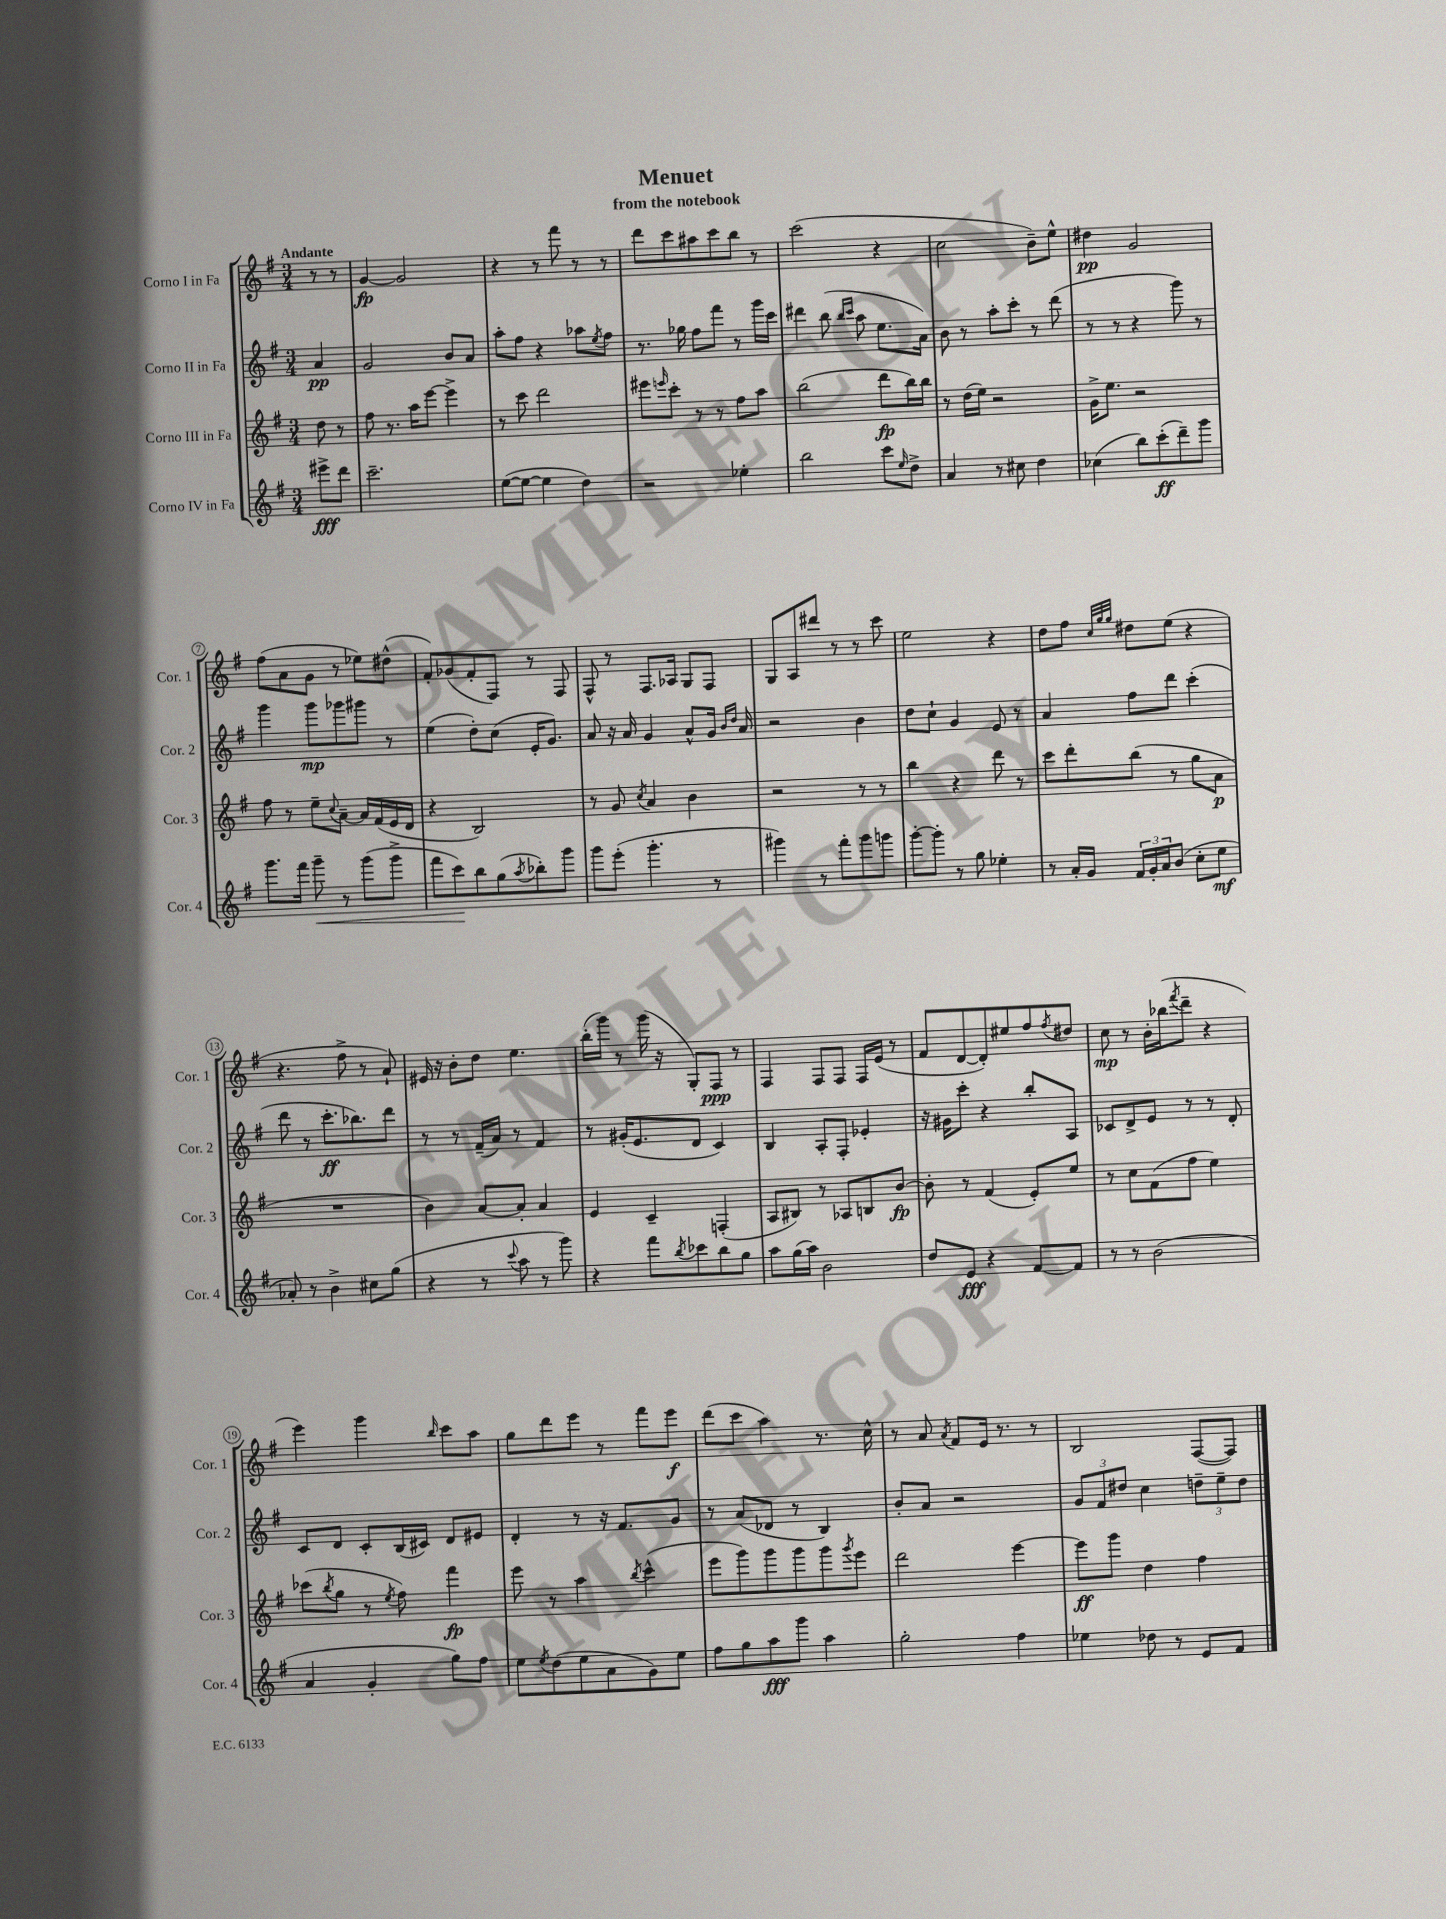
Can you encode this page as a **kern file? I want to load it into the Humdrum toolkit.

**kern	**dynam	**kern	**dynam	**kern	**dynam	**kern	**dynam
*part4	*part4	*part3	*part3	*part2	*part2	*part1	*part1
*staff4	*staff4	*staff3	*staff3	*staff2	*staff2	*staff1	*staff1
*I"Corno IV in Fa	*	*I"Corno III in Fa	*	*I"Corno II in Fa	*	*I"Corno I in Fa	*
*I'Cor. 4	*	*I'Cor. 3	*	*I'Cor. 2	*	*I'Cor. 1	*
*clefG2	*	*clefG2	*	*clefG2	*	*clefG2	*
*k[f#]	*	*k[f#]	*	*k[f#]	*	*k[f#]	*
*M3/4	*	*M3/4	*	*M3/4	*	*M3/4	*
=	=	=	=	=	=	=	=
!	!	!	!	!	!	!LO:TX:a:B:t=Andante	!
8eee#X^\L	fff	8dd\	.	4a/	pp	8r	.
8ddd\J	.	8r	.	.	.	8r	.
=1	=1	=1	=1	=1	=1	=1	=1
2.ccc~\	.	8ff#\	.	2g/	.	[4g/	fp
.	.	8.r	.	.	.	.	.
.	.	.	.	.	.	2g/]	.
.	.	16aa\KL	.	.	.	.	.
.	.	[8eee\J	.	.	.	.	.
.	.	4eee^\]	.	8b/L	.	.	.
.	.	.	.	8a/J	.	.	.
=2	=2	=2	=2	=2	=2	=2	=2
([8ee\L	.	8r	.	8aa'\L	.	4r	.
8ee\J_	.	8ccc\	.	8ff#\J	.	.	.
4ee\]	.	2ddd\	.	4r	.	8r	.
.	.	.	.	.	.	8fff#\	.
4dd\)	.	.	.	8aa-X\L	.	8r	.
.	.	.	.	8qee/	.	.	.
.	.	.	.	8ff#\J	.	8r	.
=3	=3	=3	=3	=3	=3	=3	=3
2r	.	8eee#X\L	.	8.r	.	8ddd\L	.
.	.	16qqeeen/	.	.	.	.	.
.	.	8ccc'\J	.	.	.	8ccc\	.
.	.	.	.	16gg-X\	.	.	.
.	.	8r	.	8ff#\L	.	8aa#X\	.
.	.	8r	.	8fff#\J	.	8ccc\	.
4ee-X'\	.	8ff#\L	.	8r	.	8bb\J	.
.	.	8aa\J	.	16ggg\LL	.	8r	.
.	.	.	.	16ccc\JJ	.	.	.
=4	=4	=4	=4	=4	=4	=4	=4
2bb\	.	(2bb\	.	4ddd#X\	.	(2ccc\	.
.	.	.	.	(8bb\	.	.	.
.	.	.	.	16qqbb/LL	.	.	.
.	.	.	.	16qqccc/JJ	.	.	.
.	.	.	.	8aa\	.	.	.
8ccc\L	.	8ddd\L	fp	8.ee\L	.	4r	.
16qqee/	.	.	.	.	.	.	.
8dd^\J	.	16bb\L)	.	.	.	.	.
.	.	16bb\JJ	.	16a\Jk)	.	.	.
=5	=5	=5	=5	=5	=5	=5	=5
4a/	.	8r	.	8b\	.	2cc\	.
.	.	(16dd\LL	.	8r	.	.	.
.	.	16ee\JJ)	.	.	.	.	.
8r	.	2r	.	8aa'\L	.	.	.
8cc#X\	.	.	.	8ccc'\J	.	.	.
4dd\	.	.	.	8r	.	8b~\L)	.
.	.	.	.	(8ddd\	.	8ee^^\J	.
=6	=6	=6	=6	=6	=6	=6	=6
(4cc-X\	.	16g^\KL	.	8r	.	4dd#X\	pp
.	.	8.ee\J	.	.	.	.	.
.	.	.	.	8r	.	.	.
8bb\L)	.	2r	.	4r	.	2g/	.
(8ccc'\	ff	.	.	.	.	.	.
8ddd~\)	.	.	.	8ggg\)	.	.	.
8ggg\J	.	.	.	8r	.	.	.
!!LO:LB:g=z
=7	=7	=7	=7	=7	=7	=7	=7
8.ggg\L	.	8ff#\	.	4ggg\	.	(8ff#\L	.
.	.	8r	.	.	.	8a\	.
16fff#\Jk	.	.	.	.	.	.	.
!	!LO:HP:b	!	!	!	!	!	!
8ggg~\	<	8ee~\L	.	8ggg\L	mp	8g\J	.
.	.	8qqcc/	.	.	.	.	.
8r	.	[8a~\J	.	8ggg-X\	.	8r	.
(8ggg\L	.	16a/LL]	.	8ggg#X\J	.	8ee-X\L)	.
.	.	(16f#/	.	.	.	.	.
8ggg^\J	.	16e/	.	8r	.	(8dd#X^^\J	.
.	.	16d/JJ	.	.	.	.	.
=8	=8	=8	=8	=8	=8	=8	=8
8fff#\L	.	4r	.	(4ee\	.	8f#'/L)	.
8ccc\)	.	.	.	.	.	(8g-X/	.
8bb\	[	2B/)	.	8dd'\L)	.	8f#'/	.
(8gg\	.	.	.	(8cc\J	.	8F#/J)	.
8qaa/	.	.	.	.	.	.	.
8bb-X'\)	.	.	.	16e'/KL	.	8r	.
.	.	.	.	8.g/J)	.	.	.
8ggg\J	.	.	.	.	.	8F#/	.
=9	=9	=9	=9	=9	=9	=9	=9
8ggg\L	.	8r	.	8a/	.	8F#^^/	.
(8eee'\J	.	8g/	.	16r	.	8r	.
.	.	.	.	16a/	.	.	.
.	.	8qcc/	.	.	.	.	.
4.ggg'\	.	4a/	.	4g/	.	8.F#/L	.
.	.	.	.	.	.	16A-X/Jk	.
.	.	4b\	.	8a^^/L	.	8G/L	.
8r	.	.	.	16g/Jk	.	8F#/J	.
.	.	.	.	16qqb/LL	.	.	.
.	.	.	.	16qqdd/JJ	.	.	.
.	.	.	.	16a/	.	.	.
=10	=10	=10	=10	=10	=10	=10	=10
4ggg#X\)	.	2r	.	2r	.	8G/L	.
.	.	.	.	.	.	8A/	.
8r	.	.	.	.	.	8ddd#X/J	.
8fff#'\L	.	.	.	.	.	8r	.
8ggg#\	.	8r	.	4b\	.	8r	.
8gggn\J	.	8r	.	.	.	8ccc\	.
=11	=11	=11	=11	=11	=11	=11	=11
[8ggg'\L	.	4bb\	.	8dd\L	.	2ee\	.
8ggg'\J]	.	.	.	8cc`\J	.	.	.
8r	.	4r	.	4g/	.	.	.
8gg\	.	.	.	.	.	.	.
4ee-X'\	.	8ddd\	.	8e/	.	4r	.
.	.	8r	.	8r	.	.	.
=12	=12	=12	=12	=12	=12	=12	=12
8r	.	8ccc\L	.	4a/	.	8dd\L	.
16a'/LL	.	8ddd'\	.	.	.	8ff#\J	.
16g/JJ	.	.	.	.	.	.	.
.	.	.	.	.	.	32qqcc/LLL	.
.	.	.	.	.	.	32qqgg/	.
.	.	.	.	.	.	32qqgg/JJJ	.
24f#/LL	.	(8bb\J	.	8ff#\L	.	8dd#X\L	.
24g'/	.	.	.	.	.	.	.
24a/J	.	.	.	.	.	.	.
(8b/J	.	8r	.	8ddd\J	.	(8ee\J	.
8cc'\L	.	8gg\L	.	(4ccc'\	.	4r	.
8ee\J	mf	8a\J	p	.	.	.	.
!!LO:LB:g=z
=13	=13	=13	=13	=13	=13	=13	=13
8a-X'/)	.	2.r	.	8ddd\	.	4.r	.
8r	.	.	.	8r	.	.	.
4b^\	.	.	.	8.ccc'\L	ff	.	.
.	.	.	.	.	.	8ff#^\	.
.	.	.	.	8.bb-X\)	.	.	.
8cc#X\L	.	.	.	.	.	8r	.
(8gg\J	.	.	.	8ddd\J	.	8a`/)	.
=14	=14	=14	=14	=14	=14	=14	=14
4r	.	4b\)	.	8r	.	16e#X/	.
.	.	.	.	.	.	16r	.
.	.	.	.	8r	.	8b'\L	.
8r	.	[8a/L	.	(16f#~/LL	.	8dd\J	.
.	.	.	.	16a/JJ)	.	.	.
8qqccc/	.	.	.	.	.	.	.
8aa\	.	8a'/J]	.	8r	.	4.ee\	.
8r	.	4a/	.	4f#/	.	.	.
8ggg\)	.	.	.	.	.	.	.
=15	=15	=15	=15	=15	=15	=15	=15
4r	.	4e/	.	8r	.	(16bb'\LL	.
.	.	.	.	.	.	16ggg\JJ)	.
.	.	.	.	(16g#X'/KL	.	8r	.
.	.	.	.	8.e/	.	.	.
8fff#\L	.	4c~/	.	.	.	(16ggg\	.
.	.	.	.	.	.	16r	.
8qbb/	.	.	.	.	.	.	.
8ccc-X\	.	.	.	8d/J	.	8G'/L)	.
8bb\	.	(4Fn'/	.	4c/)	.	8F#/J	ppp
8gg\J	.	.	.	.	.	8r	.
=16	=16	=16	=16	=16	=16	=16	=16
8aa\L	.	8A/L	.	4B/	.	4F#/	.
(16gg\L	.	8B#X/J)	.	.	.	.	.
16aa\JJ)	.	.	.	.	.	.	.
2b\	.	8r	.	8A'/L	.	8F#/L	.
.	.	8A-X/L	.	8F#'/J	.	8F#/J	.
.	.	8Bn/	.	4e-X'/	.	16F#/LL	.
.	.	.	.	.	.	(16e/JJ	.
.	.	[8b/J	fp	.	.	8r	.
=17	=17	=17	=17	=17	=17	=17	=17
8dd/L	.	8b'\]	.	16r	.	8f#/L	.
.	.	.	.	16g#X\KL	.	.	.
8e/J	fff	8r	.	8ccc'\J	.	[8d/	.
4r	.	(4f#/	.	4r	.	8d'/])	.
.	.	.	.	.	.	8ee#X/	.
[8f#/L	.	8e'/L)	.	8bb'/L	.	8ff#/	.
.	.	.	.	.	.	8qff#/	.
8f#/J]	.	8ee/J	.	8A/J	.	8dd#X/J	.
=18	=18	=18	=18	=18	=18	=18	=18
8r	.	8r	.	8c-X/L	.	8cc\	mp
8r	.	8cc\L	.	8d^/	.	8r	.
(2b\	.	(8f#\	.	8e/J	.	16b'\LL	.
.	.	.	.	.	.	(16bb-X\J	.
.	.	.	.	.	.	8qfff#/	.
.	.	8ff#\J	.	8r	.	8ddd~\J	.
.	.	4ee\)	.	8r	.	4r	.
.	.	.	.	8d'/	.	.	.
!!LO:LB:g=z
=19	=19	=19	=19	=19	=19	=19	=19
4a/	.	(8ccc-X\L	.	8c/L	.	4eee\)	.
.	.	8qbb/	.	.	.	.	.
.	.	8gg\J	.	8d/J	.	.	.
4g'/	.	8r	.	8c'/L	.	4ggg\	.
.	.	8qee/	.	.	.	.	.
.	.	8ff#\)	.	(16B/L	.	.	.
.	.	.	.	16c#X/JJ)	.	.	.
.	.	.	.	.	.	16qqbb/	.
8gg\L)	.	4fff#\	fp	8d/L	.	8ccc\L	.
8ff#\J	.	.	.	8e#X/J	.	8aa\J	.
=20	=20	=20	=20	=20	=20	=20	=20
8ee\L	.	8eee\	.	4d'/	.	8gg\L	.
8qee/	.	.	.	.	.	.	.
(8dd\	.	8r	.	.	.	8ddd\	.
8ee\	.	4aa\	.	8r	.	8eee\J	.
8a\	.	.	.	16r	.	8r	.
.	.	.	.	8.f#/L	.	.	.
.	.	8qbb/	.	.	.	.	.
8g\)	.	(4ccc^^\	.	.	.	8fff#\L	.
8ee\J	.	.	.	8g/J	.	8eee\J	f
=21	=21	=21	=21	=21	=21	=21	=21
8ff#\L	.	8eee\L	.	8r	.	(8ddd\L	.
8gg\	.	8ggg\)	.	(8a/L	.	8ccc\J	.
8aa\	fff	8ggg\	.	8d-X/J	.	4aa\)	.
8ggg\J	.	8ggg\	.	8r	.	.	.
4aa\	.	8ggg\	.	4B/)	.	8.r	.
.	.	8qggg/	.	.	.	.	.
.	.	8eee\J	.	.	.	.	.
.	.	.	.	.	.	16cc^^\	.
=22	=22	=22	=22	=22	=22	=22	=22
2gg'\	.	2ddd\	.	8b'/L	.	8r	.
.	.	.	.	8a/J	.	8a/	.
.	.	.	.	.	.	8qa/	.
.	.	.	.	2r	.	8f#/L	.
.	.	.	.	.	.	16e/Jk	.
.	.	.	.	.	.	8.r	.
4ff#\	.	[4eee\	.	.	.	.	.
.	.	.	.	.	.	8r	.
=23	=23	=23	=23	=23	=23	=23	=23
4ee-X\	.	8eee\L]	ff	12g/L	.	2B/	.
.	.	.	.	12f#/	.	.	.
.	.	8ggg\J	.	.	.	.	.
.	.	.	.	12dd#X/J	.	.	.
8dd-X\	.	4dd\	.	4cc\	.	.	.
8r	.	.	.	.	.	.	.
8e/L	.	4ff#\	.	12ddn~\L	.	([8F#/L	.
.	.	.	.	12ee~\	.	.	.
8f#/J	.	.	.	.	.	8F#/J])	.
.	.	.	.	12dd\J	.	.	.
==	==	==	==	==	==	==	==
*-	*-	*-	*-	*-	*-	*-	*-
